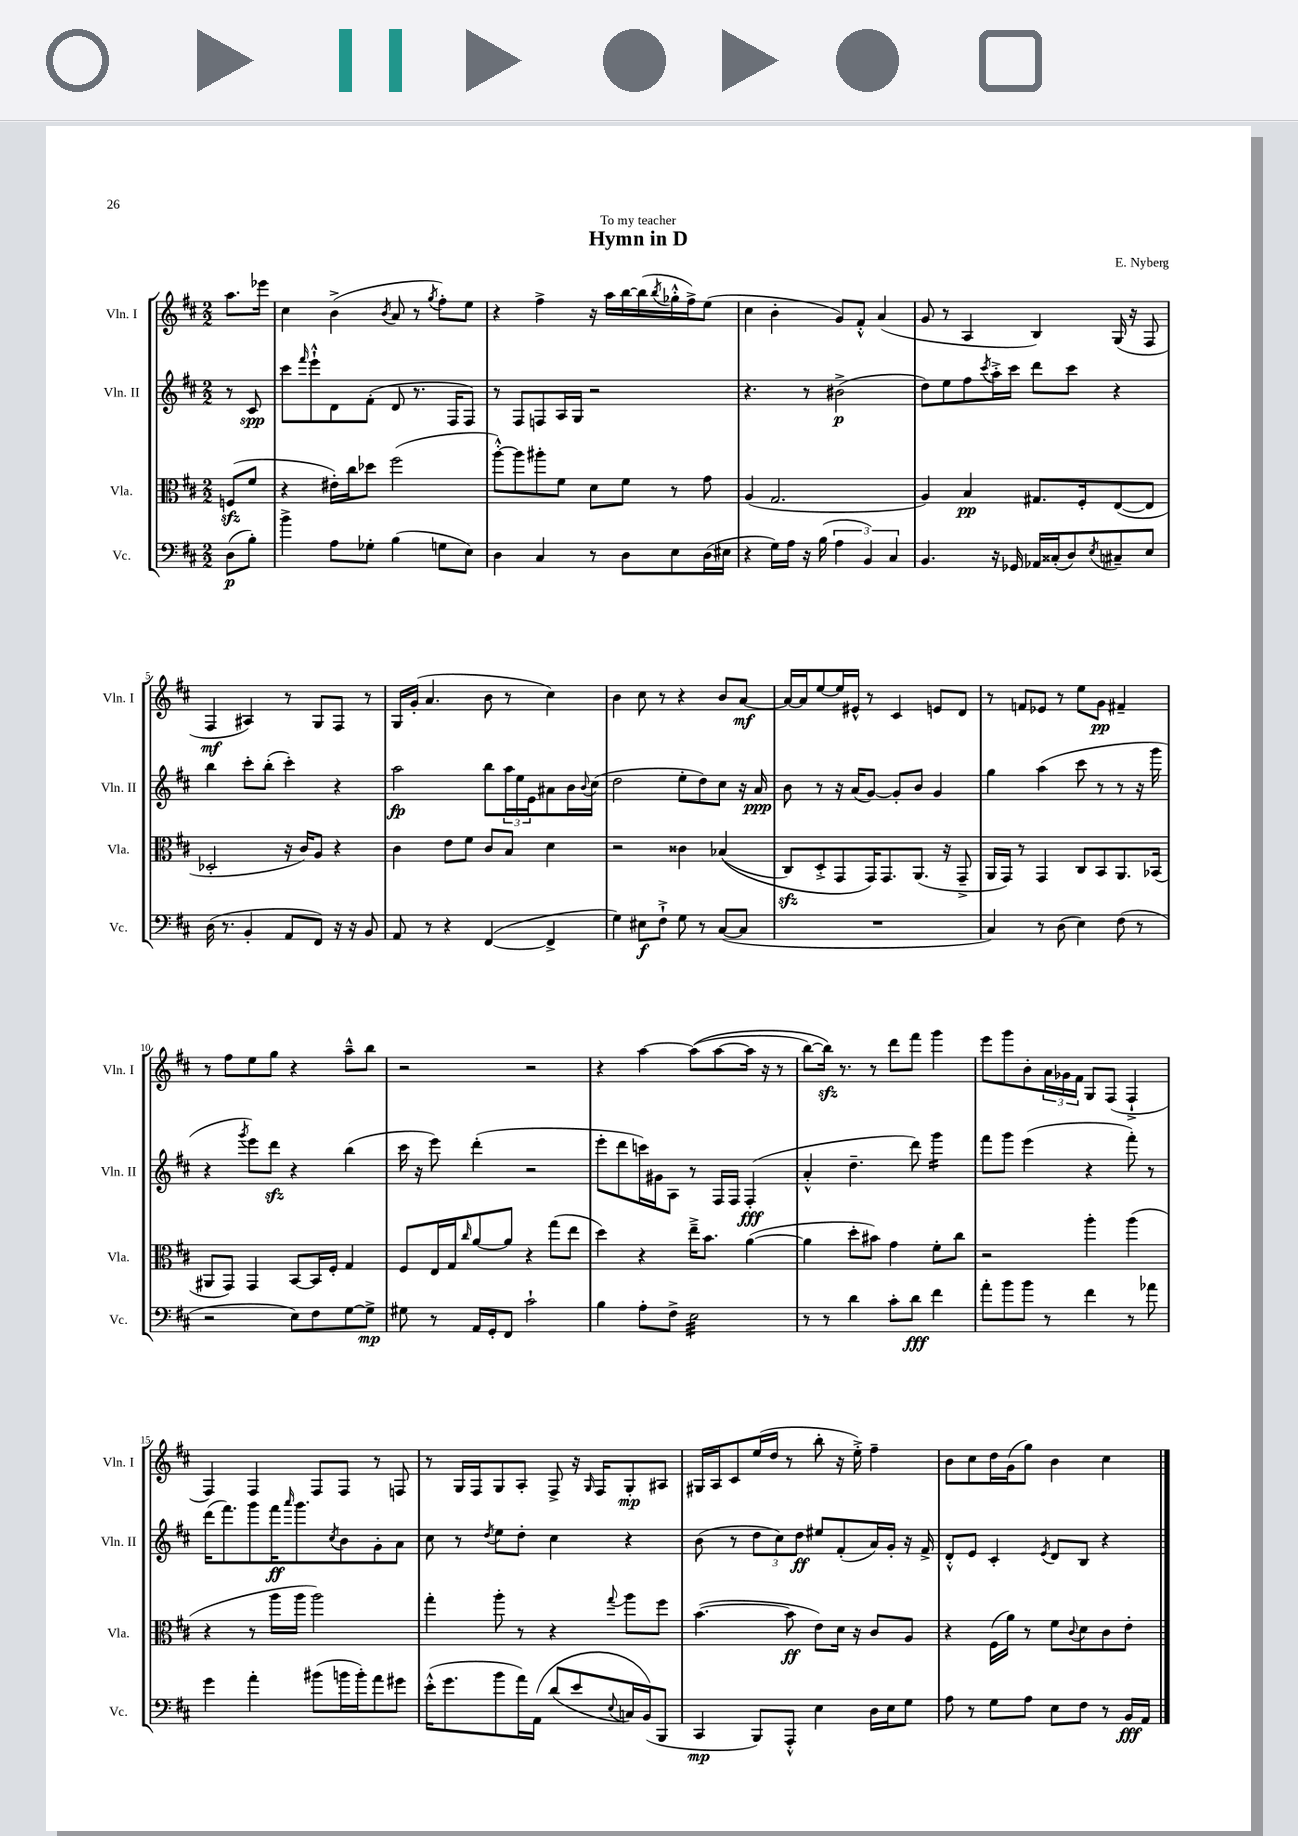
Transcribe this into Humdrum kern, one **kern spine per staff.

**kern	**dynam	**kern	**dynam	**kern	**dynam	**kern	**dynam
*part4	*part4	*part3	*part3	*part2	*part2	*part1	*part1
*staff4	*staff4	*staff3	*staff3	*staff2	*staff2	*staff1	*staff1
*I"Vc.	*	*I"Vla.	*	*I"Vln. II	*	*I"Vln. I	*
*I'Vc.	*	*I'Vla.	*	*I'Vln. II	*	*I'Vln. I	*
*clefF4	*	*clefC3	*	*clefG2	*	*clefG2	*
*k[f#c#]	*	*k[f#c#]	*	*k[f#c#]	*	*k[f#c#]	*
*M2/2	*	*M2/2	*	*M2/2	*	*M2/2	*
=	=	=	=	=	=	=	=
(8D\L	p	(8Fnzz/L	.	8r	.	8.aa\L	.
8B'\J)	.	8f#/J	.	8c#/	spp	.	.
.	.	.	.	.	.	16eee-X\Jk	.
=1	=1	=1	=1	=1	=1	=1	=1
4b^\	.	4r	.	8ccc#\L	.	4cc#\	.
.	.	.	.	16qqfff#/	.	.	.
.	.	.	.	8eee`^^\	.	.	.
8A\L	.	16e#X'\LL)	.	8d\	.	(4b^\	.
.	.	16cc#\J	.	.	.	.	.
8G-X'\J	.	8dd-X\J	.	(8f#'\J	.	.	.
.	.	.	.	.	.	8qb/	.
(4B\	.	(2ff#\	.	8d/	.	8a/	.
.	.	.	.	8.r	.	8r	.
.	.	.	.	.	.	8qgg/	.
8Gn\L	.	.	.	.	.	8ff#'\L)	.
.	.	.	.	16F#/KL	.	.	.
8E\J)	.	.	.	8F#/J)	.	8ee\J	.
=2	=2	=2	=2	=2	=2	=2	=2
4D\	.	[8aa'^^\L)	.	8r	.	4r	.
.	.	8aa\]	.	8F#/L	.	.	.
4C#/	.	8aa#X'\	.	8Fn/	.	4ff#^\	.
.	.	8f#\J	.	16A/L	.	.	.
.	.	.	.	16G/JJ	.	.	.
8r	.	8d\L	.	2r	.	16r	.
.	.	.	.	.	.	16aa\LL	.
8D\L	.	8f#\J	.	.	.	[16bb\	.
.	.	.	.	.	.	(16bb\]	.
.	.	.	.	.	.	8qbb/	.
8E\	.	8r	.	.	.	16gg-X'^^\	.
.	.	.	.	.	.	16ff#^\J)	.
(16D\L	.	8g\	.	.	.	(8ee\J	.
16E#X\JJ	.	.	.	.	.	.	.
=3	=3	=3	=3	=3	=3	=3	=3
4r	.	(4A/	.	4.r	.	4cc#\	.
16G\LL)	.	2.G/	.	.	.	4b'\	.
16A\JJ	.	.	.	.	.	.	.
16r	.	.	.	8r	.	.	.
(16B\	.	.	.	.	.	.	.
6A\	.	.	.	(2b#X^\	p	8g/L)	.
.	.	.	.	.	.	8f#'^^/J	.
6BB/)	.	.	.	.	.	.	.
.	.	.	.	.	.	(4a/	.
6C#/	.	.	.	.	.	.	.
=4	=4	=4	=4	=4	=4	=4	=4
4.BB/	.	4A/)	.	8dd\L)	.	8g/	.
.	.	.	.	8ee\	.	8r	.
.	.	4B/	pp	8ff#\	.	4A/	.
.	.	.	.	8qccc#/	.	.	.
16r	.	.	.	16aa'^\L	.	.	.
16GG-X/	.	.	.	16ccc#\JJ	.	.	.
16AA-X/LL	.	8.G#X/L	.	8ddd\L	.	4B/)	.
(16C##X'/J	.	.	.	.	.	.	.
8D/)	.	.	.	8ccc#\J	.	.	.
.	.	16F#'/k	.	.	.	.	.
8qE/	.	.	.	.	.	.	.
8C#X~/	.	([8E/	.	4r	.	(16G/	.
.	.	.	.	.	.	16r	.
8E/J	.	8E/J]	.	.	.	8F#/	.
!!LO:LB:g=z
=5	=5	=5	=5	=5	=5	=5	=5
(16D\	.	2D-X'/	.	4bb\	.	4F#/	mf
8.r	.	.	.	.	.	.	.
4BB'/	.	.	.	8ccc#'\L	.	4A#X/)	.
.	.	.	.	(8bb'\J	.	.	.
8AA/L	.	16r	.	4ccc#'\)	.	8r	.
.	.	16c#/KL)	.	.	.	.	.
8FF#/J)	.	8A/J	.	.	.	8G/L	.
16r	.	4r	.	4r	.	8F#/J	.
16r	.	.	.	.	.	.	.
8BB/	.	.	.	.	.	8r	.
=6	=6	=6	=6	=6	=6	=6	=6
8AA/	.	4c#\	.	2aa\	fp	16G/LL	.
.	.	.	.	.	.	(16g'/JJ	.
8r	.	.	.	.	.	4.a/	.
4r	.	8e\L	.	.	.	.	.
.	.	8f#\J	.	.	.	.	.
([4FF#/	.	8c#/L	.	8bb\L	.	8b\	.
.	.	8B/J	.	24aa\L	.	8r	.
.	.	.	.	24ee\	.	.	.
.	.	.	.	24e\J	.	.	.
4FF#^/]	.	4d\	.	8a#X\	.	4cc#\)	.
.	.	.	.	16b\L	.	.	.
.	.	.	.	8qqb/	.	.	.
.	.	.	.	(16cc#\JJ	.	.	.
=7	=7	=7	=7	=7	=7	=7	=7
4G\)	.	2r	.	2dd\	.	4b\	.
8E#X\L	f	.	.	.	.	8cc#\	.
8F#`^\J	.	.	.	.	.	8r	.
8G\	.	4c##X\	.	8ee'\L	.	4r	.
8r	.	.	.	8dd\)	.	.	.
([8C#/L	.	((4B-X/	.	8cc#\J	.	8b/L	.
8C#/J]	.	.	.	16r	.	[8a/J	mf
.	.	.	.	16a/	ppp	.	.
=8	=8	=8	=8	=8	=8	=8	=8
1r	.	8C#zz/L)	.	8b\	.	16a/LL_	.
.	.	.	.	.	.	16a/J]	.
.	.	8D'^/	.	8r	.	[8ee/	.
.	.	8GG/	.	16r	.	16ee/L]	.
.	.	.	.	(16a/KL	.	16e#X^^/JJ	.
.	.	16GG/K)	.	[8g/J)	.	8r	.
.	.	8.GG/	.	.	.	.	.
.	.	.	.	8g'/L]	.	4c#/	.
.	.	(8.AA/J	.	8b/J	.	.	.
.	.	.	.	4g/	.	8en/L	.
.	.	16r	.	.	.	.	.
.	.	8GG~^/	.	.	.	8d/J	.
=9	=9	=9	=9	=9	=9	=9	=9
4C#/)	.	16AA/LL	.	4gg\	.	8r	.
.	.	16GG/JJ)	.	.	.	.	.
.	.	8r	.	.	.	8fn/L	.
8r	.	4GG/	.	(4aa\	.	8e-X/J	.
(8D\	.	.	.	.	.	8r	.
4E\)	.	8C#/L	.	8ccc#\	.	8ee\L	.
.	.	8BB/	.	8r	.	8g\J	pp
(8F#\	.	8.AA/	.	8r	.	4f#X~/	.
8r	.	.	.	16r	.	.	.
.	.	(16BB-X/Jk	.	16ggg\	.	.	.
!!LO:LB:g=z
=10	=10	=10	=10	=10	=10	=10	=10
2r	.	8AA#X/L	.	4r	.	8r	.
.	.	8GG/J)	.	.	.	8ff#\L	.
.	.	.	.	8qggg/	.	.	.
.	.	4GG/	.	8eee\L)	.	8ee\	.
.	.	.	.	8dddzz\J	.	8gg\J	.
8E\L)	.	[8BB/L	.	4r	.	4r	.
8F#\	.	16BB/L]	.	.	.	.	.
.	.	16F#'/JJ	.	.	.	.	.
[8G\	.	4G/	.	(4bb\	.	8aa~^^\L	.
8G^\J]	mp	.	.	.	.	8bb\J	.
=11	=11	=11	=11	=11	=11	=11	=11
8G#X\	.	8F#/L	.	16ccc#\	.	2r	.
.	.	.	.	16r	.	.	.
8r	.	16E/L	.	8eee\)	.	.	.
.	.	16G/J	.	.	.	.	.
.	.	16qqcc#/	.	.	.	.	.
16AA/LL	.	[8a/	.	(4ddd'\	.	.	.
16GG'/J	.	.	.	.	.	.	.
8FF#/J	.	8a/J]	.	.	.	.	.
2c#`\	.	4r	.	2r	.	2r	.
.	.	(8gg\L	.	.	.	.	.
.	.	8ee\J	.	.	.	.	.
=12	=12	=12	=12	=12	=12	=12	=12
4B\	.	4dd\)	.	8eee'\L	.	4r	.
.	.	.	.	8ddd\	.	.	.
8A'\L	.	4r	.	16cccn\L)	.	[4aa\	.
.	.	.	.	16g#X\J	.	.	.
8F#^\J	.	.	.	8A\J	.	.	.
*tremolo	*	*	*	*	*	*	*
32E\LLL	.	16ee~^\KL	.	8r	.	((8aa\L]	.
32E\	.	.	.	.	.	.	.
32E\	.	8.b\J	.	.	.	.	.
32E\	.	.	.	.	.	.	.
32E\	.	.	.	16F#/LL	.	[8aa\	.
32E\	.	.	.	.	.	.	.
32E\	.	.	.	16F#/JJ	.	.	.
32E\	.	.	.	.	.	.	.
32E\	.	([4a\	.	(4F#'/	fff	16aa\Jk]	.
32E\	.	.	.	.	.	.	.
32E\	.	.	.	.	.	16r	.
32E\	.	.	.	.	.	.	.
32E\	.	.	.	.	.	8r	.
32E\	.	.	.	.	.	.	.
32E\	.	.	.	.	.	.	.
32E\JJJ	.	.	.	.	.	.	.
*Xtremolo	*	*	*	*	*	*	*
=13	=13	=13	=13	=13	=13	=13	=13
8r	.	4a\]	.	4a'^^/	.	[8bb\L)	.
8r	.	.	.	.	.	16bbzz\Jk])	.
.	.	.	.	.	.	8.r	.
4d\	.	8dd'\L	.	4.dd~\	.	.	.
.	.	8b#X\J)	.	.	.	8r	.
8c#'\L	.	4g\	.	.	.	8ddd\L	.
8d\J	fff	.	.	8ddd\)	.	8fff#\J	.
*	*	*	*	*tremolo	*	*	*
4f#\	.	8f#'\L	.	16ggg\LL	.	4ggg\	.
.	.	.	.	16ggg\	.	.	.
.	.	8cc#\J	.	16ggg\	.	.	.
.	.	.	.	16ggg\JJ	.	.	.
*	*	*	*	*Xtremolo	*	*	*
=14	=14	=14	=14	=14	=14	=14	=14
8a'\L	.	2r	.	8fff#\L	.	8eee\L	.
8b\	.	.	.	8ggg\J	.	8ggg\	.
8b\J	.	.	.	(4eee\	.	8b'\	.
8r	.	.	.	.	.	24a\L	.
.	.	.	.	.	.	24g-X\	.
.	.	.	.	.	.	24f#\JJ	.
4f#\	.	4aa'\	.	4r	.	8G/L	.
.	.	.	.	.	.	(8F#/J	.
8r	.	(4aa\	.	8fff#'\)	.	4F#`^/	.
8a-X\	.	.	.	8r	.	.	.
!!LO:LB:g=z
=15	=15	=15	=15	=15	=15	=15	=15
4g\	.	4r	.	(16ddd\KL	.	4F#/)	.
.	.	.	.	8.fff#\)	.	.	.
4a'\	.	8r	.	8ggg\	.	4F#/	.
.	.	16aa\LL	.	16fff#\K	ff	.	.
.	.	.	.	16qqaaa/	.	.	.
.	.	16aa\JJ	.	8.ggg\	.	.	.
(8b#X\L	.	2aa\)	.	.	.	8F#/L	.
.	.	.	.	8qcc#/	.	.	.
16bn\L	.	.	.	8b\	.	8F#/J	.
16b'\J)	.	.	.	.	.	.	.
8a\	.	.	.	8g'\	.	8r	.
8g#X\J	.	.	.	8a\J	.	8Fn/	.
=16	=16	=16	=16	=16	=16	=16	=16
(16e'^^\KL	.	4gg'\	.	8cc#\	.	8r	.
8.g\	.	.	.	.	.	.	.
.	.	.	.	8r	.	16G/LL	.
.	.	.	.	.	.	16F#/J	.
.	.	.	.	8qdd/	.	.	.
8b\	.	8aa'\	.	8ee\L	.	8G/	.
16a\L)	.	8r	.	8dd'\J	.	8A'/J	.
(16AA\JJ	.	.	.	.	.	.	.
(8d/L	.	4r	.	4cc#\	.	8F#^/	.
8e/	.	.	.	.	.	16r	.
.	.	.	.	.	.	16qqG/	.
.	.	.	.	.	.	16F#/KL	.
8qqE/	.	8qqgg/	.	.	.	.	.
16Cn/L)	.	8aa\L	.	4r	.	8G'/	mp
(16BB/J)	.	.	.	.	.	.	.
8BBB/J	.	8ff#\J	.	.	.	8A#X/J	.
=17	=17	=17	=17	=17	=17	=17	=17
4CC#/	mp	([4.b\	.	(8b\	.	16G#X/LL	.
.	.	.	.	.	.	16A/J	.
.	.	.	.	8r	.	8c#/	.
8BBB/L)	.	.	.	12dd\L	.	(16ee/L	.
.	.	.	.	.	.	16dd/JJ	.
.	.	.	.	12cc#\)	.	.	.
8AAA'^^/J	.	8b\]	ff	.	.	8r	.
.	.	.	.	12dd\J	ff	.	.
4E\	.	8e\L)	.	8ee#X/L	.	8bb'\	.
.	.	16d\Jk	.	(8f#'/	.	16r	.
.	.	16r	.	.	.	16ee'^\)	.
16D\LL	.	8c#/L	.	16a/L)	.	4ff#~\	.
16E\J	.	.	.	16g'/JJ	.	.	.
8G\J	.	8A/J	.	16r	.	.	.
.	.	.	.	16f#^/	.	.	.
=18	=18	=18	=18	=18	=18	=18	=18
8A\	.	4r	.	8d'^^/L	.	8b\L	.
8r	.	.	.	8e/J	.	8cc#\	.
8G\L	.	(16F#\LL	.	4c#'/	.	16dd\L	.
.	.	16a\JJ)	.	.	.	(16g\J	.
8A\J	.	8r	.	.	.	8gg\J)	.
.	.	.	.	8qe/	.	.	.
8E\L	.	8f#\L	.	8d/L	.	4b\	.
.	.	8qqc#/	.	.	.	.	.
8F#\J	.	8d\	.	8B/J	.	.	.
8r	.	8c#\	.	4r	.	4cc#\	.
16BB/LL	fff	8e'\J	.	.	.	.	.
16AA/JJ	.	.	.	.	.	.	.
==	==	==	==	==	==	==	==
*-	*-	*-	*-	*-	*-	*-	*-
